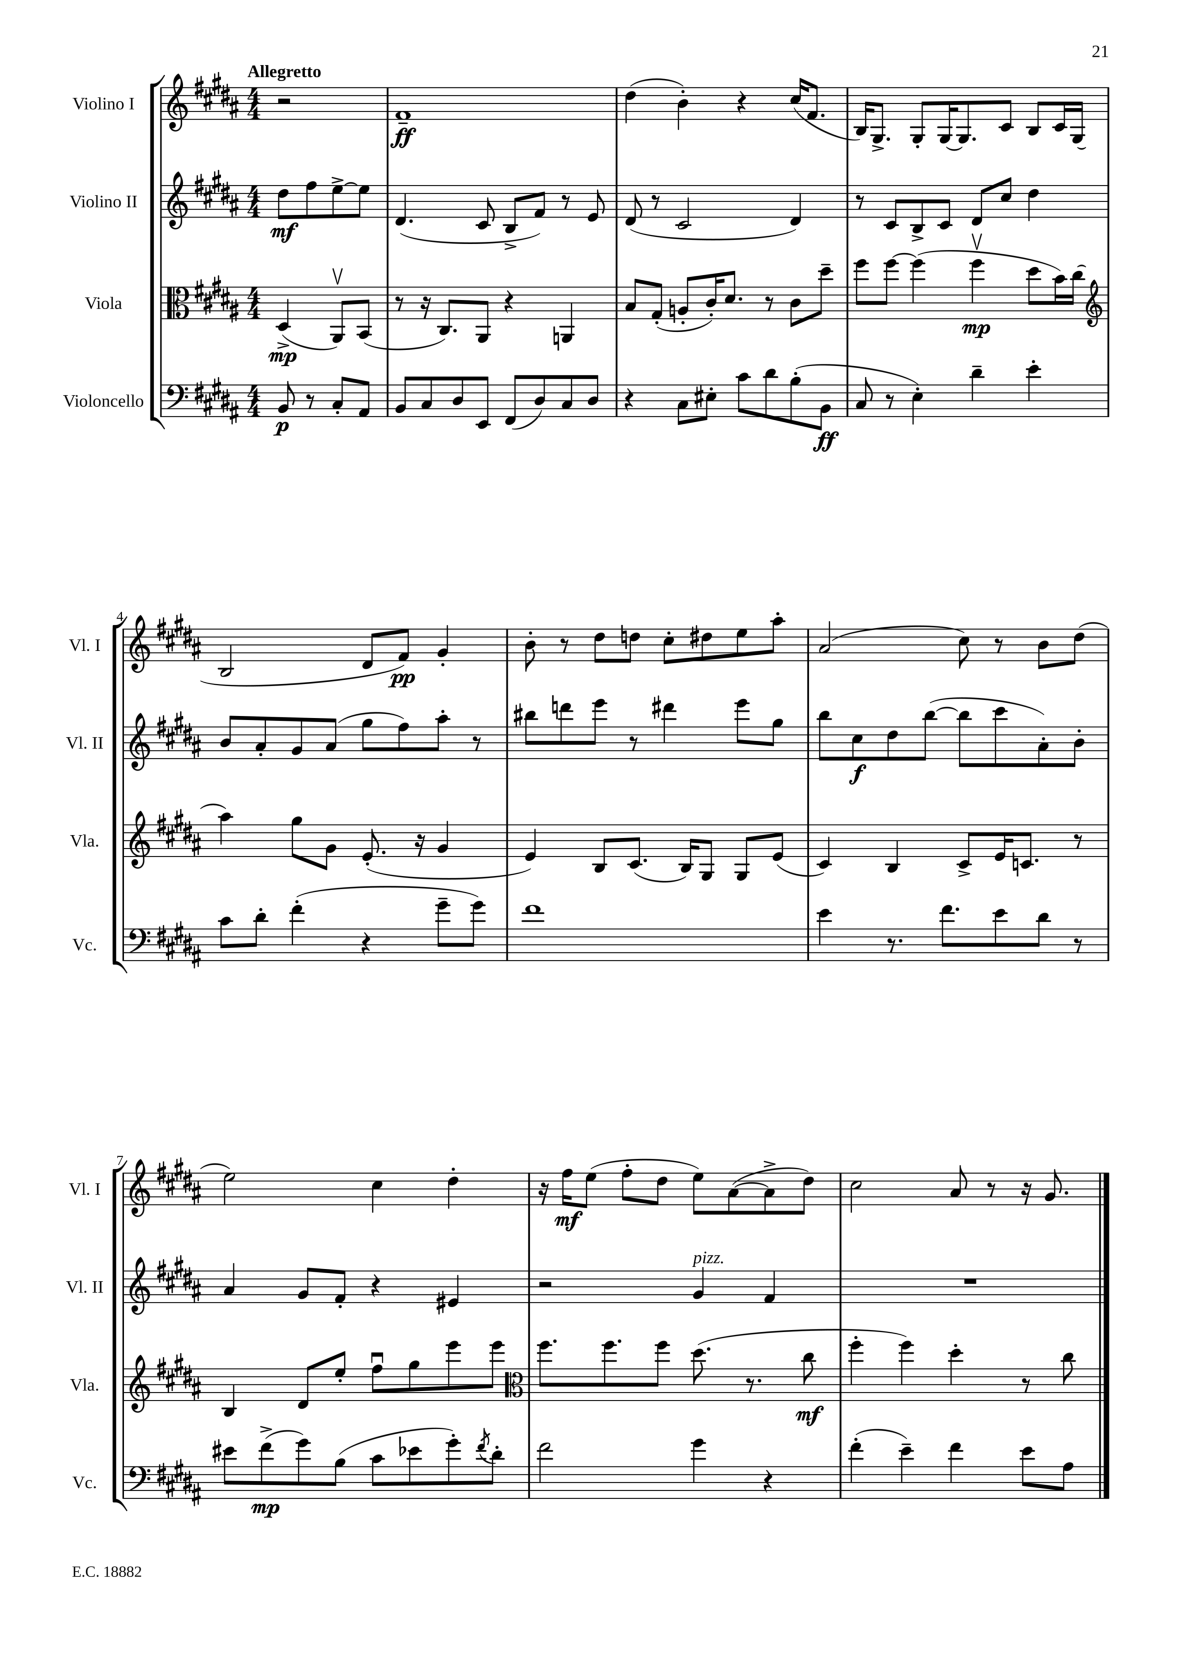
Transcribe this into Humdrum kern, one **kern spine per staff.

**kern	**kern	**kern	**kern
*staff4	*staff3	*staff2	*staff1
*clefF4	*clefC3	*clefG2	*clefG2
*k[f#c#g#d#a#]	*k[f#c#g#d#a#]	*k[f#c#g#d#a#]	*k[f#c#g#d#a#]
*M4/4	*M4/4	*M4/4	*M4/4
8BB	(4D#^	8dd#	2r
8r	.	8ff#	.
8C#'	8AA#v)	[8ee^	.
8AA#	(8BB	8ee]	.
=	=	=	=
8BB	8r	(4.d#	1f#~
8C#	16r	.	.
.	8.C#)	.	.
8D#	.	.	.
8EE	8AA#	8c#	.
(8FF#	4r	8B^	.
8D#)	.	8f#)	.
8C#	4AA	8r	.
8D#	.	8e	.
=	=	=	=
4r	8B	(8d#	(4dd#
.	(8G#'	8r	.
8C#	8A'	2c#	4b')
8E#'	16c#')	.	.
.	8.d#	.	.
8c#	.	.	4r
8d#	8r	.	.
(8B'	8c#	4d#)	(16cc#
.	.	.	8.f#
8BB	8dd#~	.	.
=	=	=	=
8C#	8ff#	8r	16B)
.	.	.	8.G#^
8r	[8ff#	8c#	.
4E')	(4ff#]	8B^	8G#'
.	.	8c#	[16G#
.	.	.	8.G#]
4d#~	4ff#v	8d#	.
.	.	8cc#	8c#
4e'	8dd#	4dd#	8B
.	16b)	.	16c#
.	(16cc#	.	(16G#
=	=	=	=
*	*clefG2	*	*
8c#	4aa#)	8b	2B
8d#'	.	8a#'	.
(4f#'	8gg#	8g#	.
.	8g#	(8a#	.
4r	(8.e'	8gg#	8d#
.	.	8ff#)	8f#)
.	16r	.	.
8g#~	4g#	8aa#'	4g#'
8g#)	.	8r	.
=	=	=	=
1f#	4e)	8bb#	8b'
.	.	8ddd	8r
.	8B	8eee	8dd#
.	(8.c#	8r	8dd
.	.	4ddd#	8cc#'
.	16B)	.	.
.	8G#	.	8dd#
.	8G#	8eee	8ee
.	(8e	8gg#	8aa#'
=	=	=	=
4e	4c#)	8bb	(2a#
.	.	8cc#	.
8.r	4B	8dd#	.
.	.	([8bb	.
8.f#	.	.	.
.	8c#^	8bb]	8cc#)
8e	16e	8ccc#	8r
.	8.c	.	.
8d#	.	8a#')	8b
8r	8r	8b'	(8dd#
=	=	=	=
8e#	4B	4a#	2ee)
(8f#^	.	.	.
8g#)	8d#	8g#	.
(8B	8ee'	8f#'	.
8c#	8ff#u	4r	4cc#
8e-	8gg#	.	.
8g#')	8eee	4e#	4dd#'
8qf#	.	.	.
8d#'	8eee	.	.
=	=	=	=
*	*clefC3	*	*
2f#	8.ff#	2r	16r
.	.	.	16ff#
.	.	.	(8ee
.	8.ff#	.	.
.	.	.	8ff#'
.	8ff#	.	8dd#
4g#	(8.dd#	4g#	8ee)
.	.	.	([8a#
.	8.r	.	.
4r	.	4f#	8a#^]
.	8cc#	.	8dd#)
=	=	=	=
(4f#'	4ff#'	1r	2cc#
4e~)	4ff#)	.	.
4f#	4dd#'	.	8a#
.	.	.	8r
8e	8r	.	16r
.	.	.	8.g#
8A#	8cc#	.	.
==	==	==	==
*-	*-	*-	*-
